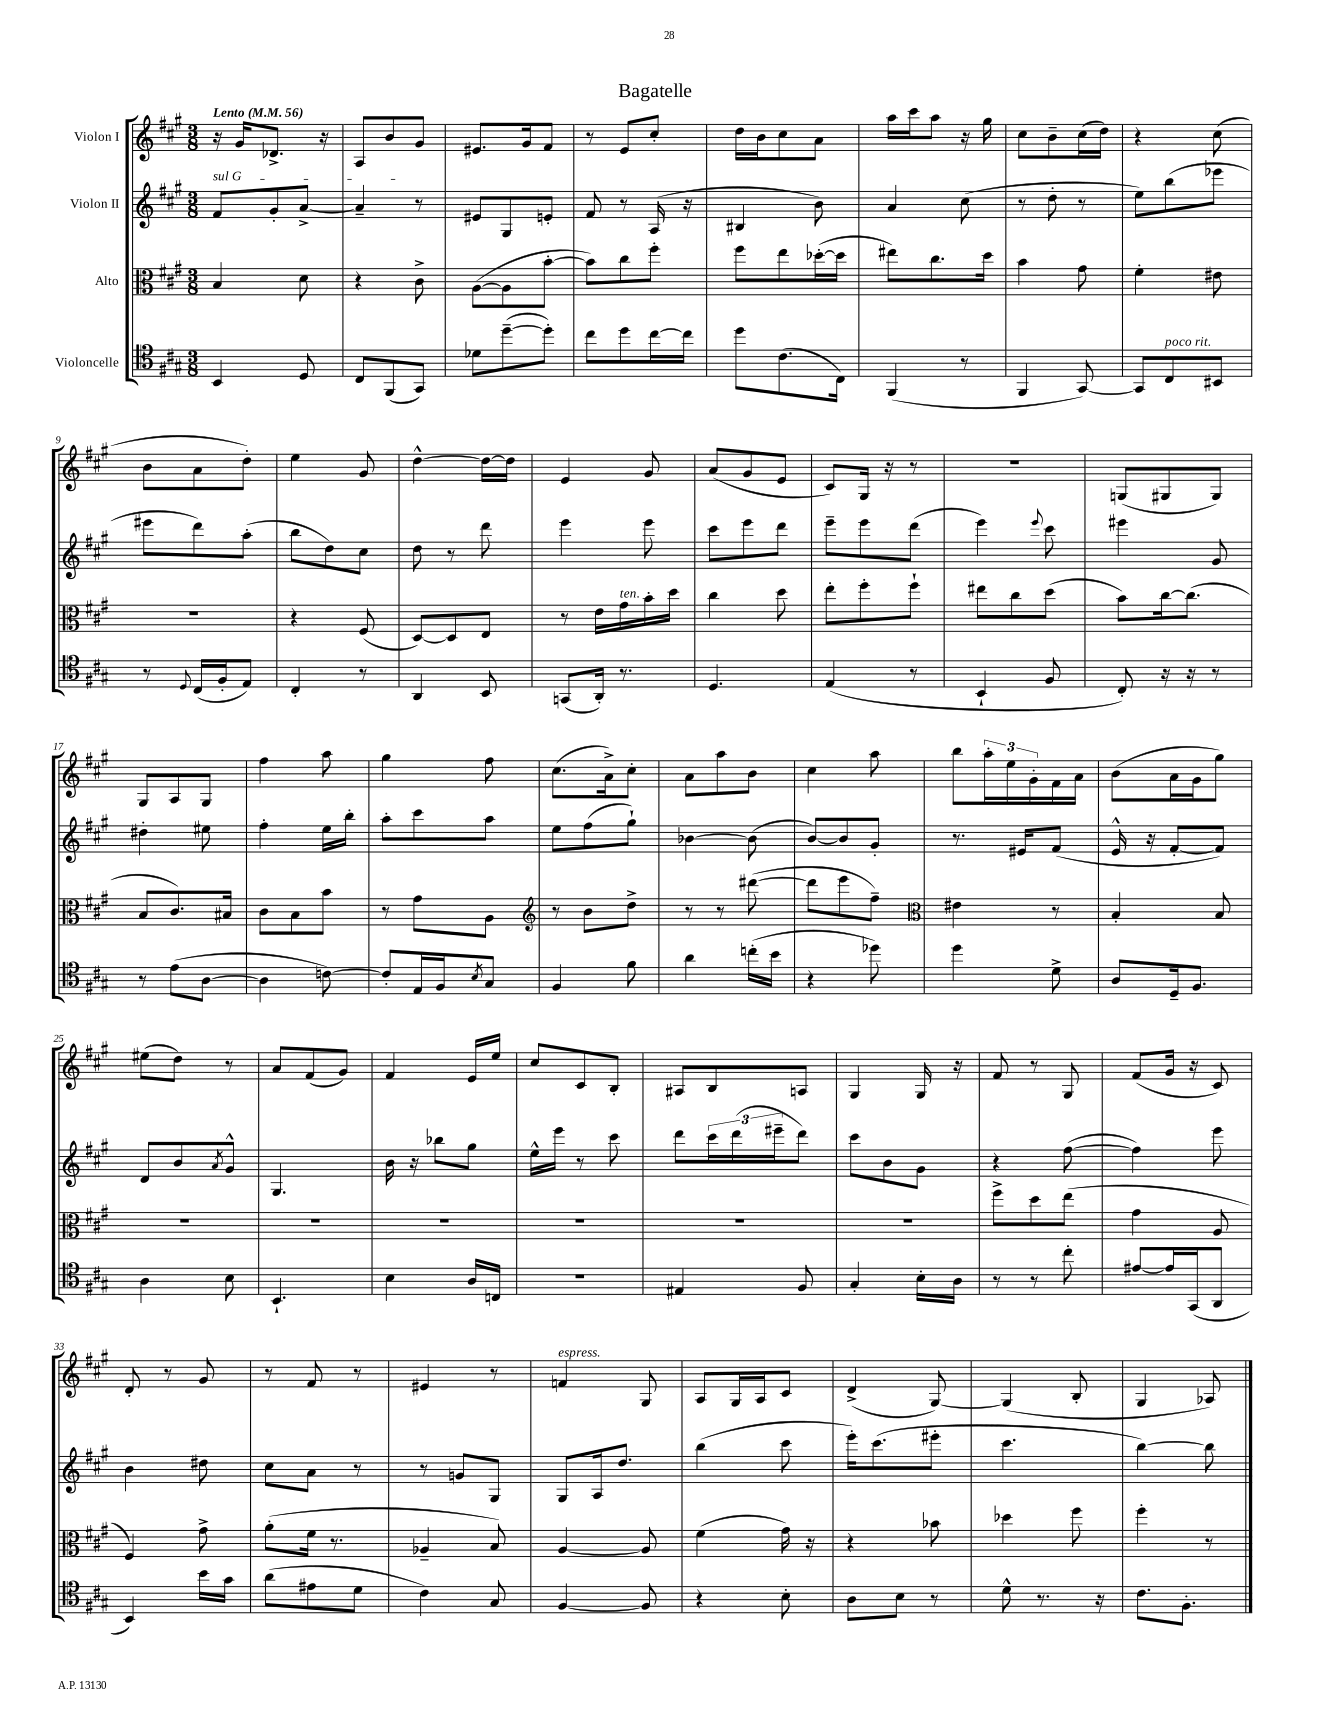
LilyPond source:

\header { title = "Bagatelle" }
<<
\new StaffGroup <<
\new Staff = "s0" \with { instrumentName = "Violon I" } {
    \clef treble \key a \major \numericTimeSignature \time 3/8 \tempo "Lento" 4 = 56
    r16 gis'16 des'8.-> r16 |
    a8 b'8 gis'8 |
    eis'8. gis'16 fis'8 |
    r8 e'8 cis''8-. |
    d''16 b'16 cis''8 a'8 |
    a''16 cis'''16 a''8 r16 gis''16 |
    cis''8 b'8-- cis''16( d''16) |
    r4 cis''8( |
    b'8 a'8 d''8-.) |
    e''4 gis'8 |
    d''4~-^ d''16~ d''16 |
    e'4 gis'8 |
    a'8( gis'8 e'8 |
    cis'8) gis16 r16 r8 |
    R4. |
    g8( gis8 gis8) |
    gis8 a8 gis8 |
    fis''4 a''8 |
    gis''4 fis''8 |
    cis''8.( a'16->) cis''8-. |
    a'8 a''8 b'8 |
    cis''4 a''8 |
    b''8 \tuplet 3/2 { a''16-. e''16 gis'16-. } fis'16 a'16 |
    b'8( a'16 gis'16 gis''8) |
    eis''8( d''8) r8 |
    a'8 fis'8( gis'8) |
    fis'4 e'16 e''16 |
    cis''8 cis'8 b8-. |
    ais8 b8 a8 |
    gis4 gis16 r16 |
    fis'8 r8 gis8 |
    fis'8( gis'16 r16 cis'8) |
    d'8-. r8 gis'8 |
    r8 fis'8 r8 |
    eis'4 r8 |
    f'4^\markup { \italic "espress." } gis8 |
    a8 gis16 a16 cis'8 |
    d'4->( gis8~) |
    gis4( b8-. |
    gis4 aes8) \bar "|." |
}
\new Staff = "s1" \with { instrumentName = "Violon II" } {
    \clef treble \key a \major \numericTimeSignature \time 3/8
    \once \override TextSpanner.bound-details.left.text = \markup { \italic "sul G" } fis'8\startTextSpan gis'8-. a'8~-> |
    a'4--\stopTextSpan r8 |
    eis'8 gis8 e'8-. |
    fis'8 r8 a16( r16 |
    bis4 b'8) |
    a'4 cis''8( |
    r8 d''8-. r8 |
    e''8) b''8( ees'''8 |
    eis'''8 d'''8) a''8-.( |
    b''8 d''8) cis''8 |
    d''8 r8 d'''8 |
    e'''4 e'''8 |
    cis'''8 e'''8 d'''8 |
    e'''8-- e'''8 d'''8( |
    e'''4) \appoggiatura { e'''8 } cis'''8 |
    eis'''4 gis'8 |
    dis''4-. eis''8 |
    fis''4-. e''16 b''16-. |
    a''8-. cis'''8 a''8 |
    e''8 fis''8( gis''8-!) |
    bes'4~ bes'8( |
    b'8~) b'8 gis'8-. |
    r8. eis'16 fis'8( |
    e'16-^ r16 fis'8~-. fis'8) |
    d'8 b'8 \acciaccatura { a'8 } gis'8-^ |
    gis4. |
    b'16 r16 bes''8 gis''8 |
    e''16-^ e'''16 r8 cis'''8 |
    d'''8 \tuplet 3/2 { cis'''16 d'''16( eis'''16-- } d'''8) |
    cis'''8 b'8 gis'8 |
    r4 fis''8~( |
    fis''4) e'''8 |
    b'4 dis''8 |
    cis''8 a'8 r8 |
    r8 g'8 gis8 |
    gis8 a16 d''8. |
    b''4( cis'''8 |
    e'''16-.) cis'''8.( eis'''8-. |
    cis'''4. |
    b''4~) b''8 \bar "|." |
}
\new Staff = "s2" \with { instrumentName = "Alto" } {
    \clef alto \key a \major \numericTimeSignature \time 3/8
    b4 d'8 |
    r4 cis'8-> |
    a8~( a8 b'8~-. |
    b'8) cis''8 fis''8-. |
    fis''8 e''8 des''16~-.( des''16 |
    eis''8) cis''8. d''16 |
    b'4 gis'8 |
    fis'4-. eis'8 |
    R4. |
    r4 fis8( |
    d8~) d8 e8 |
    r8 e'16 gis'16^\markup { \italic "ten." } b'16-. d''16 |
    cis''4 d''8 |
    e''8-. fis''8-. fis''8-! |
    eis''8 cis''8 d''8( |
    b'8) cis''16~ cis''8.( |
    b8 cis'8.) bis16 |
    cis'8 b8 b'8 |
    r8 gis'8 a8 |
    \clef treble r8 b'8 d''8-> |
    r8 r8 dis'''8~( |
    dis'''8 e'''8 fis''8--) |
    \clef alto eis'4 r8 |
    b4-. b8 |
    R4. |
    R4. |
    R4. |
    R4. |
    R4. |
    R4. |
    fis''8-> d''8 e''8( |
    gis'4 a8 |
    fis4) gis'8-> |
    a'8-.( fis'16 r8. |
    aes4-- b8) |
    a4~ a8 |
    fis'4( gis'16) r16 |
    r4 bes'8 |
    des''4 fis''8 |
    fis''4-. r8 \bar "|." |
}
\new Staff = "s3" \with { instrumentName = "Violoncelle" } {
    \clef tenor \key a \major \numericTimeSignature \time 3/8
    b,4 d8 |
    cis8 fis,8( gis,8) |
    des'8 d''8~--( d''8-.) |
    cis''8 d''8 cis''16~ cis''16 |
    d''8 cis'8.( cis16) |
    fis,4( r8 |
    fis,4 gis,8~) |
    gis,8 cis8^\markup { \italic "poco rit." } bis,8 |
    r8 \appoggiatura { d8 } cis16( fis16-. e8) |
    cis4-. r8 |
    a,4 b,8 |
    g,8( a,16-.) r8. |
    d4. |
    e4( r8 |
    b,4-! fis8 |
    cis8-.) r16 r16 r8 |
    r8 e'8( a8~ |
    a4 c'8~) |
    c'8-. e16 fis16 \acciaccatura { b8 } gis8 |
    fis4 fis'8 |
    a'4 c''16-.( b'16 |
    r4 des''8) |
    d''4 d'8-> |
    a8 d16-- fis8. |
    a4 b8 |
    b,4.-! |
    b4 a16 c16 |
    R4. |
    eis4 fis8 |
    gis4-. b16-. a16 |
    r8 r8 cis''8-. |
    eis'8~ eis'16 gis,16( a,8 |
    b,4) b'16 gis'16 |
    a'8( eis'8 d'8 |
    cis'4) gis8 |
    fis4~ fis8 |
    r4 b8-. |
    a8 b8 r8 |
    d'8-^ r8. r16 |
    cis'8. fis8.-. \bar "|." |
}
>>
>>
